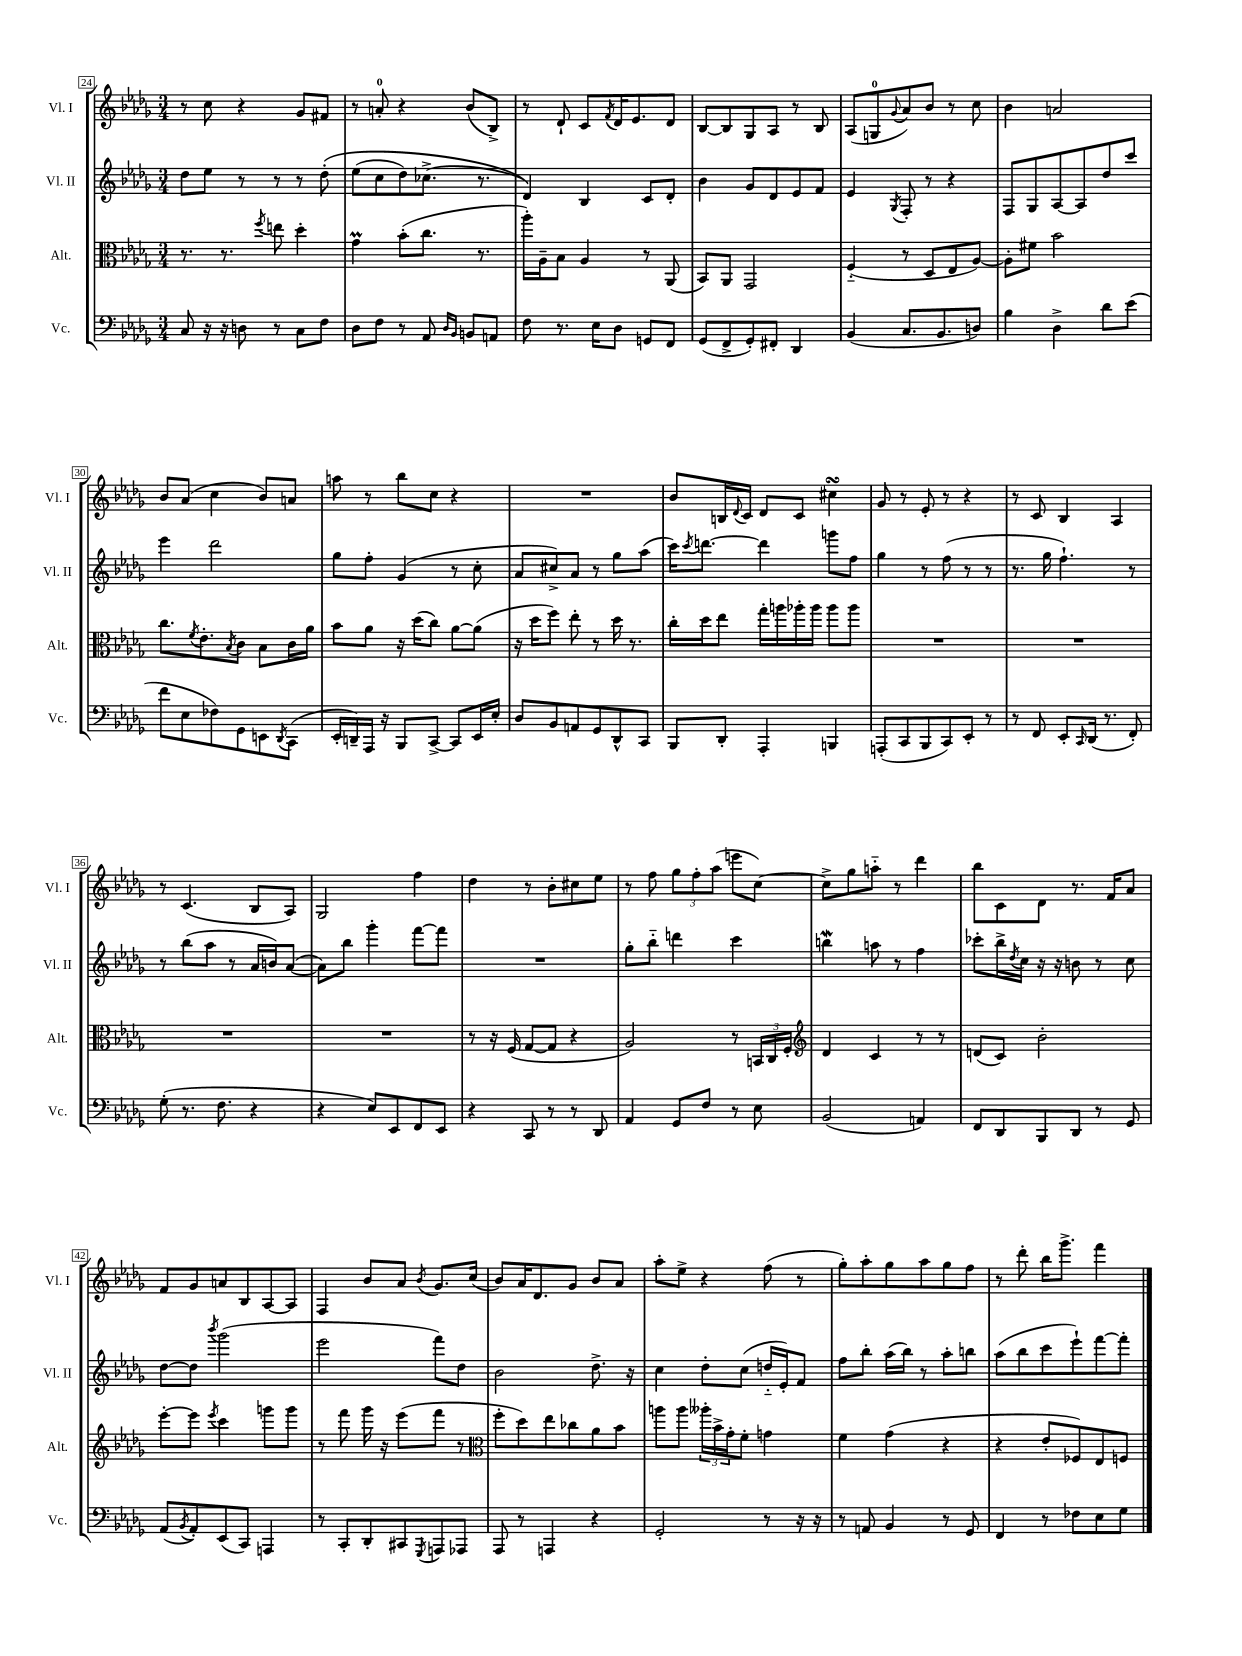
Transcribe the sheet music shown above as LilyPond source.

<<
\new StaffGroup <<
\new Staff = "s0" \with { instrumentName = "Vl. I" shortInstrumentName = "Vl. I" } {
    \clef treble \key des \major \numericTimeSignature \time 3/4
    r8 c''8 r4 ges'8 fis'8 |
    r8 a'8-0-. r4 bes'8( bes8->) |
    r8 des'8-! c'8 \acciaccatura { f'8 } des'16 ees'8. des'8 |
    bes8~ bes8 ges8 aes8 r8 bes8 |
    aes8( g8-0 \appoggiatura { ges'8 } aes'8) bes'8 r8 c''8 |
    bes'4 a'2 |
    bes'8 aes'8( c''4 bes'8) a'8 |
    a''8 r8 bes''8 c''8 r4 |
    R2. |
    bes'8 b16 \appoggiatura { des'8 } c'16 des'8 c'8 cis''4\turn |
    ges'8 r8 ees'8-. r8 r4 |
    r8 c'8 bes4 aes4 |
    r8 c'4.( bes8 aes8) |
    ges2 f''4 |
    des''4 r8 bes'8-. cis''8 ees''8 |
    r8 f''8 \tuplet 3/2 { ges''8 f''8-. aes''8( } e'''8 c''8~) |
    c''8-> ges''8 a''8-_ r8 des'''4 |
    bes''8 c'8 des'8 r8. f'16 aes'8 |
    f'8 ges'8 a'8 bes8 aes8~ aes8 |
    f4 bes'8 aes'8 \acciaccatura { bes'8 } ges'8. c''16( |
    bes'8) aes'16 des'8. ges'8 bes'8 aes'8 |
    aes''8-. ees''8-> r4 f''8( r8 |
    ges''8-.) aes''8-. ges''8 aes''8 ges''8 f''8 |
    r8 des'''8-. bes''16 ges'''8.-> f'''4 \bar "|." |
}
\new Staff = "s1" \with { instrumentName = "Vl. II" shortInstrumentName = "Vl. II" } {
    \clef treble \key des \major \numericTimeSignature \time 3/4
    des''8 ees''8 r8 r8 r8 des''8-.\( |
    ees''8( c''8 des''8) ces''8.->( r8. |
    des'4)\) bes4 c'8 des'8-. |
    bes'4 ges'8 des'8 ees'8 f'8 |
    ees'4 \acciaccatura { ges8 } f8-. r8 r4 |
    f8 ges8 aes8~ aes8 des''8 c'''8 |
    ees'''4 des'''2 |
    ges''8 f''8-. ges'4( r8 c''8-. |
    aes'8 cis''8->) aes'8 r8 ges''8 aes''8( |
    c'''16) \acciaccatura { c'''8 } d'''8.~ d'''4 g'''8 f''8 |
    ges''4 r8 f''8( r8 r8 |
    r8. ges''16 f''4.-!) r8 |
    r8 bes''8( aes''8 r8 aes'16 b'16) aes'8~( |
    aes'8) bes''8 ges'''4-. f'''8~ f'''8 |
    R2. |
    ges''8-. bes''8-_ d'''4 c'''4 |
    b''4\mordent a''8 r8 f''4 |
    ces'''8-. bes''16-> \acciaccatura { des''8 } c''16 r16 r16 b'8 r8 c''8 |
    des''8~ des''8 \acciaccatura { bes'''8 } ges'''2( |
    ees'''2 f'''8) des''8 |
    bes'2 des''8.-> r16 |
    c''4 des''8-. c''8( d''16-_ ees'16-.) f'8 |
    f''8 bes''8-. aes''16( bes''16) r8 aes''8-. b''8 |
    aes''8( bes''8 c'''8 ees'''8-!) f'''8~ f'''8-. \bar "|." |
}
\new Staff = "s2" \with { instrumentName = "Alt." shortInstrumentName = "Alt." } {
    \clef alto \key des \major \numericTimeSignature \time 3/4
    r8. r8. \acciaccatura { f''8 } e''8 des''4-. |
    ges'4\prall bes'8-.( c''8. r8. |
    aes''16-.) aes16-- bes8 aes4 r8 aes,8( |
    bes,8) aes,8 ges,2 |
    f4-_( r8 des8 ees8 aes8~) |
    aes8-. fis'8 bes'2 |
    c''8. \acciaccatura { f'8 } ees'8.-. \acciaccatura { bes8 } c'8 bes8 c'16 aes'16 |
    bes'8 aes'8 r16 des''16( c''8) aes'8~ aes'8( |
    r16 des''16 f''8) ees''8-. r8 des''16 r8. |
    c''16-. des''16 ees''8 ges''16-. a''16 aes''16-. aes''16 aes''8 aes''8 |
    R2. |
    R2. |
    R2. |
    R2. |
    r8 r16 f16( ges8~ ges8 r4 |
    aes2) r8 \tuplet 3/2 { b,16 c16 f16-. } |
    \clef treble des'4 c'4 r8 r8 |
    d'8( c'8) bes'2-. |
    ees'''8~-. ees'''8 \acciaccatura { ees'''8 } c'''4 g'''8 g'''8 |
    r8 f'''8 ges'''16 r16 ees'''8( f'''8 r8 |
    \clef alto f''8-. des''8) ees''8 ces''8 aes'8 bes'8 |
    a''8 a''8 \tuplet 3/2 { aeses''16-. bes'16-> ges'16-. } f'8-. g'4 |
    f'4 ges'4( r4 |
    r4 ees'8-. fes8) ees8 f8 \bar "|." |
}
\new Staff = "s3" \with { instrumentName = "Vc." shortInstrumentName = "Vc." } {
    \clef bass \key des \major \numericTimeSignature \time 3/4
    c8 r16 r16 d8 r8 c8 f8 |
    des8 f8 r8 aes,8 \grace { des16 bes,16 } b,8 a,8 |
    f8 r8. ees16 des8 g,8 f,8 |
    ges,8( f,8-> ges,8-.) fis,8-. des,4 |
    bes,4( c8. bes,8. d8) |
    bes4 des4-> des'8 ees'8( |
    f'8 ees8 fes8) ges,8 e,8 \acciaccatura { des,8 } c,8( |
    ees,16-. d,16--) aes,,16 r16 bes,,8 c,8~-> c,8 ees,16 ees16-. |
    des8 bes,8 a,8 ges,8 des,8-^ c,8 |
    bes,,8 des,8-. aes,,4-. b,,4 |
    a,,8-.( c,8 bes,,8 c,8) ees,8-. r8 |
    r8 f,8 ees,8-. \grace { c,16 } des,16( r8. f,8-.) |
    ges8-.( r8. f8. r4 |
    r4 ees8) ees,8 f,8 ees,8 |
    r4 c,8 r8 r8 des,8 |
    aes,4 ges,8 f8 r8 ees8 |
    bes,2( a,4) |
    f,8 des,8 bes,,8 des,8 r8 ges,8 |
    aes,8( \acciaccatura { bes,8 } aes,8-.) ees,8( c,8) a,,4 |
    r8 c,8-. des,8-. cis,8 \acciaccatura { ges,,8 } a,,8 aes,,8 |
    aes,,8 r8 a,,4 r4 |
    ges,2-. r8 r16 r16 |
    r8 a,8 bes,4 r8 ges,8 |
    f,4 r8 fes8 ees8 ges8 \bar "|." |
}
>>
>>
\layout { \context { \Score currentBarNumber = #24 \override BarNumber.stencil = #(make-stencil-boxer 0.1 0.3 ly:text-interface::print) } }
